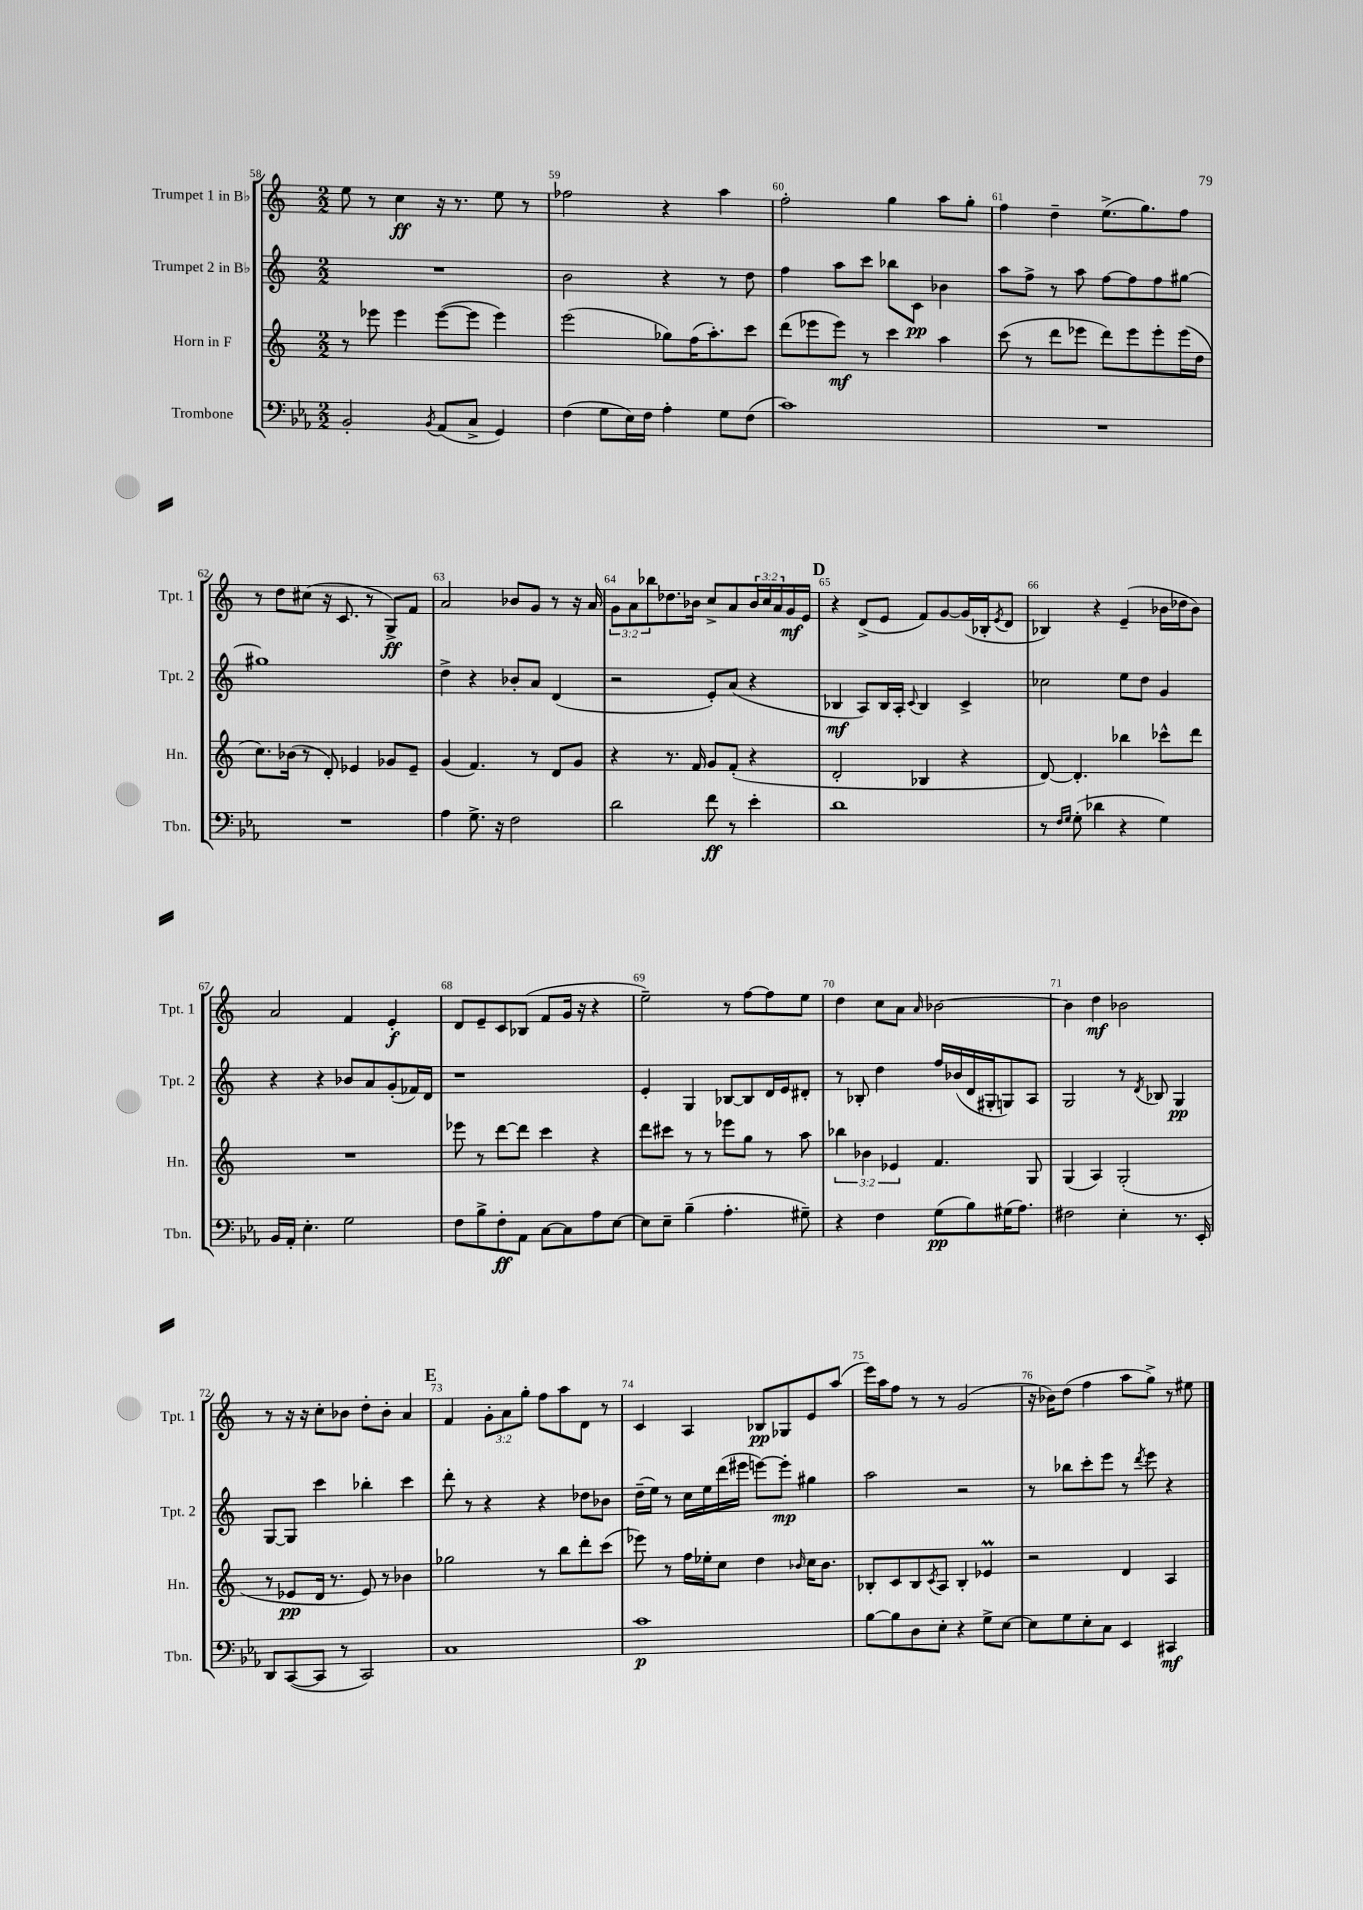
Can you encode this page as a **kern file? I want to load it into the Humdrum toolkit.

**kern	**dynam	**kern	**dynam	**kern	**dynam	**kern	**dynam
*part4	*part4	*part3	*part3	*part2	*part2	*part1	*part1
*staff4	*staff4	*staff3	*staff3	*staff2	*staff2	*staff1	*staff1
*I"Trombone	*	*I"Horn in F	*	*I"Trumpet 2 in B♭	*	*I"Trumpet 1 in B♭	*
*I'Tbn.	*	*I'Hn.	*	*I'Tpt. 2	*	*I'Tpt. 1	*
*clefF4	*	*clefG2	*	*clefG2	*	*clefG2	*
*k[b-e-a-]	*	*k[]	*	*k[]	*	*k[]	*
*M2/2	*	*M2/2	*	*M2/2	*	*M2/2	*
=58	=58	=58	=58	=58	=58	=58	=58
2BB-'/	.	8r	.	1r	.	8ee\	.
.	.	8eee-X\	.	.	.	8r	.
.	.	4eee-\	.	.	.	4cc\	ff
8qBB-/	.	.	.	.	.	.	.
(8AA-/L	.	([8eee-\L	.	.	.	16r	.
.	.	.	.	.	.	8.r	.
8C^/J	.	8eee-\J]	.	.	.	.	.
4GG/)	.	4eee-\)	.	.	.	8ee\	.
.	.	.	.	.	.	8r	.
=59	=59	=59	=59	=59	=59	=59	=59
(4F\	.	(2eee\	.	2b\	.	2ff-X\	.
8G\L	.	.	.	.	.	.	.
16E-\L)	.	.	.	.	.	.	.
16F\JJ	.	.	.	.	.	.	.
4A-'\	.	8gg-X\L)	.	4r	.	4r	.
.	.	(16ff\K	.	.	.	.	.
.	.	8.aa'\)	.	.	.	.	.
8G\L	.	.	.	8r	.	4aa\	.
(8F\J	.	8ccc\J	.	8dd\	.	.	.
=60	=60	=60	=60	=60	=60	=60	=60
1c)	.	(8ddd\L	.	4ff\	.	2ff'\	.
.	.	8eee-X\	.	.	.	.	.
.	.	8eee-\J)	mf	8aa\L	.	.	.
.	.	8r	.	8ccc\J	.	.	.
.	.	4ccc\	.	8bb-X\L	.	4gg\	.
.	.	.	.	8c\J	pp	.	.
.	.	4aa\	.	4b-X\	.	8aa\L	.
.	.	.	.	.	.	8gg'\J	.
=61	=61	=61	=61	=61	=61	=61	=61
1r	.	(8ccc\	.	8aa\L	.	4ff\	.
.	.	8r	.	8ff^\J	.	.	.
.	.	8ddd\L	.	8r	.	4dd~\	.
.	.	8eee-X\J	.	8aa\	.	.	.
.	.	8ddd\L)	.	[8ff\L	.	(8.ee^\L	.
.	.	8eee-\	.	8ff\]	.	.	.
.	.	.	.	.	.	8.gg\)	.
.	.	8eee-'\	.	8ff\	.	.	.
.	.	(16eee-\L	.	[8gg#X\J	.	8ff\J	.
.	.	16dd\JJ	.	.	.	.	.
!!LO:LB:g=z
=62	=62	=62	=62	=62	=62	=62	=62
1r	.	8.cc\L)	.	1gg#X]	.	8r	.
.	.	.	.	.	.	8dd\L	.
.	.	(16b-X\Jk	.	.	.	.	.
.	.	8r	.	.	.	(8cc#X\J	.
.	.	8d'/)	.	.	.	16r	.
.	.	.	.	.	.	8.c/	.
.	.	4e-X/	.	.	.	.	.
.	.	.	.	.	.	8r	.
.	.	8g-X/L	.	.	.	8G^/L)	ff
.	.	8e-~/J	.	.	.	8f/J	.
=63	=63	=63	=63	=63	=63	=63	=63
4A-\	.	(4g/	.	4dd^\	.	2a/	.
8.G^\	.	4.f/)	.	4r	.	.	.
16r	.	.	.	.	.	.	.
2F\	.	.	.	8b-X'/L	.	8b-X/L	.
.	.	8r	.	8a/J	.	8g/J	.
.	.	8d/L	.	(4d/	.	8r	.
.	.	8g/J	.	.	.	16r	.
.	.	.	.	.	.	16a/	.
=64	=64	=64	=64	=64	=64	=64	=64
2d\	.	4r	.	2r	.	12g\L	.
.	.	.	.	.	.	12a\	.
.	.	.	.	.	.	12bb-X\	.
.	.	8.r	.	.	.	8.dd-X\	.
.	.	16f/	.	.	.	16b-X\Jk	.
8f\	ff	8g/L	.	8e'/L)	.	8cc^/L	.
8r	.	(8f'/J	.	(8a/J	.	8a/	.
4e-'\	.	4r	.	4r	.	24b-/L	.
.	.	.	.	.	.	24cc/	.
.	.	.	.	.	.	24a/	.
.	.	.	.	.	.	16g/	mf
.	.	.	.	.	.	16e/JJ	.
!!LO:REH:place=s1:t=D
=65	=65	=65	=65	=65	=65	=65	=65
1d	.	2d'/	.	4B-X/	mf	4r	.
.	.	.	.	8A/L)	.	(8d^/L	.
.	.	.	.	16B-/L	.	8e/J	.
.	.	.	.	16A'/JJ	.	.	.
.	.	.	.	8qqc/	.	.	.
.	.	4B-X/	.	4B-/	.	8f/L)	.
.	.	.	.	.	.	[8g/	.
.	.	4r	.	4c^/	.	(16g/L]	.
.	.	.	.	.	.	16B-X'/J	.
.	.	.	.	.	.	8qe/	.
.	.	.	.	.	.	8d/J	.
=66	=66	=66	=66	=66	=66	=66	=66
8r	.	[8d/)	.	2cc-X\	.	4B-X/)	.
16qqF/LL	.	.	.	.	.	.	.
16qqG/JJ	.	.	.	.	.	.	.
(8G'\	.	4.d'/]	.	.	.	.	.
4d-X\	.	.	.	.	.	4r	.
4r	.	4bb-X\	.	8ee\L	.	(4e~/	.
.	.	.	.	8dd\J	.	.	.
4G\)	.	8ccc-X^^\L	.	4g/	.	16b-X\LL	.
.	.	.	.	.	.	16dd-X\J	.
.	.	8ddd\J	.	.	.	8b-\J)	.
!!LO:LB:g=z
=67	=67	=67	=67	=67	=67	=67	=67
16BB-/LL	.	1r	.	4r	.	2a/	.
16AA-'/JJ	.	.	.	.	.	.	.
4.E-'\	.	.	.	.	.	.	.
.	.	.	.	4r	.	.	.
2G\	.	.	.	8b-X/L	.	4f/	.
.	.	.	.	8a/	.	.	.
.	.	.	.	(8g'/	.	4e'/	f
.	.	.	.	16f-X/L)	.	.	.
.	.	.	.	16d/JJ	.	.	.
=68	=68	=68	=68	=68	=68	=68	=68
8F\L	.	8eee-X\	.	1r	.	8d/L	.
8B-^\	.	8r	.	.	.	8e~/	.
8F'\	ff	[8ddd\L	.	.	.	8c/	.
8AA-\J	.	8ddd\J]	.	.	.	(8B-X/J	.
[8C\L	.	4ccc\	.	.	.	8f/L	.
8C\]	.	.	.	.	.	16g/Jk	.
.	.	.	.	.	.	16r	.
8A-\	.	4r	.	.	.	4r	.
[8E-\J	.	.	.	.	.	.	.
=69	=69	=69	=69	=69	=69	=69	=69
8E-\L]	.	8ddd\L	.	4e'/	.	2ee~\)	.
8E-~\J	.	8ccc#X\J	.	.	.	.	.
(4B-~\	.	8r	.	4G/	.	.	.
.	.	8r	.	.	.	.	.
4.A-'\	.	8eee-X\L	.	[8B-X/L	.	8r	.
.	.	8gg\J	.	8B-/]	.	[8ff\L	.
.	.	8r	.	16d/L	.	8ff\]	.
.	.	.	.	16e/J	.	.	.
8G#X~\)	.	8aa\	.	8d#X'/J	.	8ee\J	.
=70	=70	=70	=70	=70	=70	=70	=70
4r	.	6bb-X\	.	8r	.	4dd\	.
.	.	.	.	8B-X'/	.	.	.
.	.	6b-X\	.	.	.	.	.
4F\	.	.	.	4dd\	.	8cc\L	.
.	.	6e-X/	.	.	.	.	.
.	.	.	.	.	.	8a\J	.
.	.	.	.	.	.	16qqa/	.
(8G\L	pp	4.f/	.	16ff/LL	.	[2b-X\	.
.	.	.	.	(16b-X/	.	.	.
8B-\)	.	.	.	16d/	.	.	.
.	.	.	.	16G#X'/J	.	.	.
(16G#X\K	.	.	.	8Gn/)	.	.	.
8.A-\J)	.	.	.	.	.	.	.
.	.	8G/	.	8A/J	.	.	.
=71	=71	=71	=71	=71	=71	=71	=71
2F#X\	.	(4G/	.	2G/	.	4b-\]	.
.	.	4A/)	.	.	.	4dd\	mf
4E-'\	.	(2G'/	.	8r	.	2b-X\	.
.	.	.	.	8qd/	.	.	.
.	.	.	.	8B-X/	.	.	.
8.r	.	.	.	4G/	pp	.	.
16EE-'/	.	.	.	.	.	.	.
!!LO:LB:g=z
=72	=72	=72	=72	=72	=72	=72	=72
8DD/L	.	8r	.	[8G/L	.	8r	.
([8CC/	.	8e-X/L	pp	8G/J]	.	16r	.
.	.	.	.	.	.	16r	.
8CC/J]	.	16d/Jk	.	4ccc\	.	8cc'\L	.
.	.	8.r	.	.	.	.	.
8r	.	.	.	.	.	8b-X\J	.
2CC/)	.	8e-/)	.	4bb-X'\	.	8dd'\L	.
.	.	8r	.	.	.	8b-'\J	.
.	.	4b-X\	.	4ccc\	.	4a/	.
!!LO:REH:place=s1:t=E
=73	=73	=73	=73	=73	=73	=73	=73
1C	.	2gg-X\	.	8ddd'\	.	4f/	.
.	.	.	.	8r	.	.	.
.	.	.	.	4r	.	12g'\L	.
.	.	.	.	.	.	12a\	.
.	.	.	.	.	.	12gg'\J	.
.	.	8r	.	4r	.	8ff\L	.
.	.	8bb\L	.	.	.	8aa\	.
.	.	8ddd'\	.	8dd-X\L	.	8d\J	.
.	.	(8ccc\J	.	8b-X\J	.	8r	.
=74	=74	=74	=74	=74	=74	=74	=74
1c	p	8eee-X\)	.	(16dd~\LL	.	4c/	.
.	.	.	.	16ee\JJ)	.	.	.
.	.	8r	.	8r	.	.	.
.	.	16ff\LL	.	16cc\LL	.	4A/	.
.	.	16ee-X'\J	.	16ee\	.	.	.
.	.	8cc\J	.	(16ddd\	.	.	.
.	.	.	.	16eee#X\JJ	.	.	.
.	.	4dd\	.	[8eeen\L)	.	8B-X/L	pp
.	.	.	.	8eee'\J]	mp	8G-X/	.
.	.	16qqb-X/	.	.	.	.	.
.	.	16cc\KL	.	4gg#X\	.	8e/	.
.	.	8.b-\J	.	.	.	.	.
.	.	.	.	.	.	(8aa/J	.
=75	=75	=75	=75	=75	=75	=75	=75
[8B-\L	.	8B-X'/L	.	2aa\	.	16eee\LL)	.
.	.	.	.	.	.	16aa\J	.
8B-\]	.	8c/	.	.	.	8ff\J	.
8D\	.	8B-/	.	.	.	8r	.
.	.	8qc/	.	.	.	.	.
8E-'\J	.	8A/J	.	.	.	8r	.
4r	.	4B-'/	.	2r	.	(2g/	.
8G^\L	.	4e-XM/	.	.	.	.	.
[8E-\J	.	.	.	.	.	.	.
=76	=76	=76	=76	=76	=76	=76	=76
8E-\L]	.	2r	.	8r	.	16r	.
.	.	.	.	.	.	16b-X\KL)	.
8G\	.	.	.	8bb-X\L	.	(8dd\J	.
8E-'\	.	.	.	8ccc'\	.	4ff\	.
8C\J	.	.	.	8eee\J	.	.	.
4EE-/	.	4d/	.	8r	.	8aa\L	.
.	.	.	.	8qddd/	.	.	.
.	.	.	.	8eee\	.	8gg^\J)	.
4CC#X/	mf	4A/	.	4r	.	8r	.
.	.	.	.	.	.	8ee#X\	.
==	==	==	==	==	==	==	==
*-	*-	*-	*-	*-	*-	*-	*-
